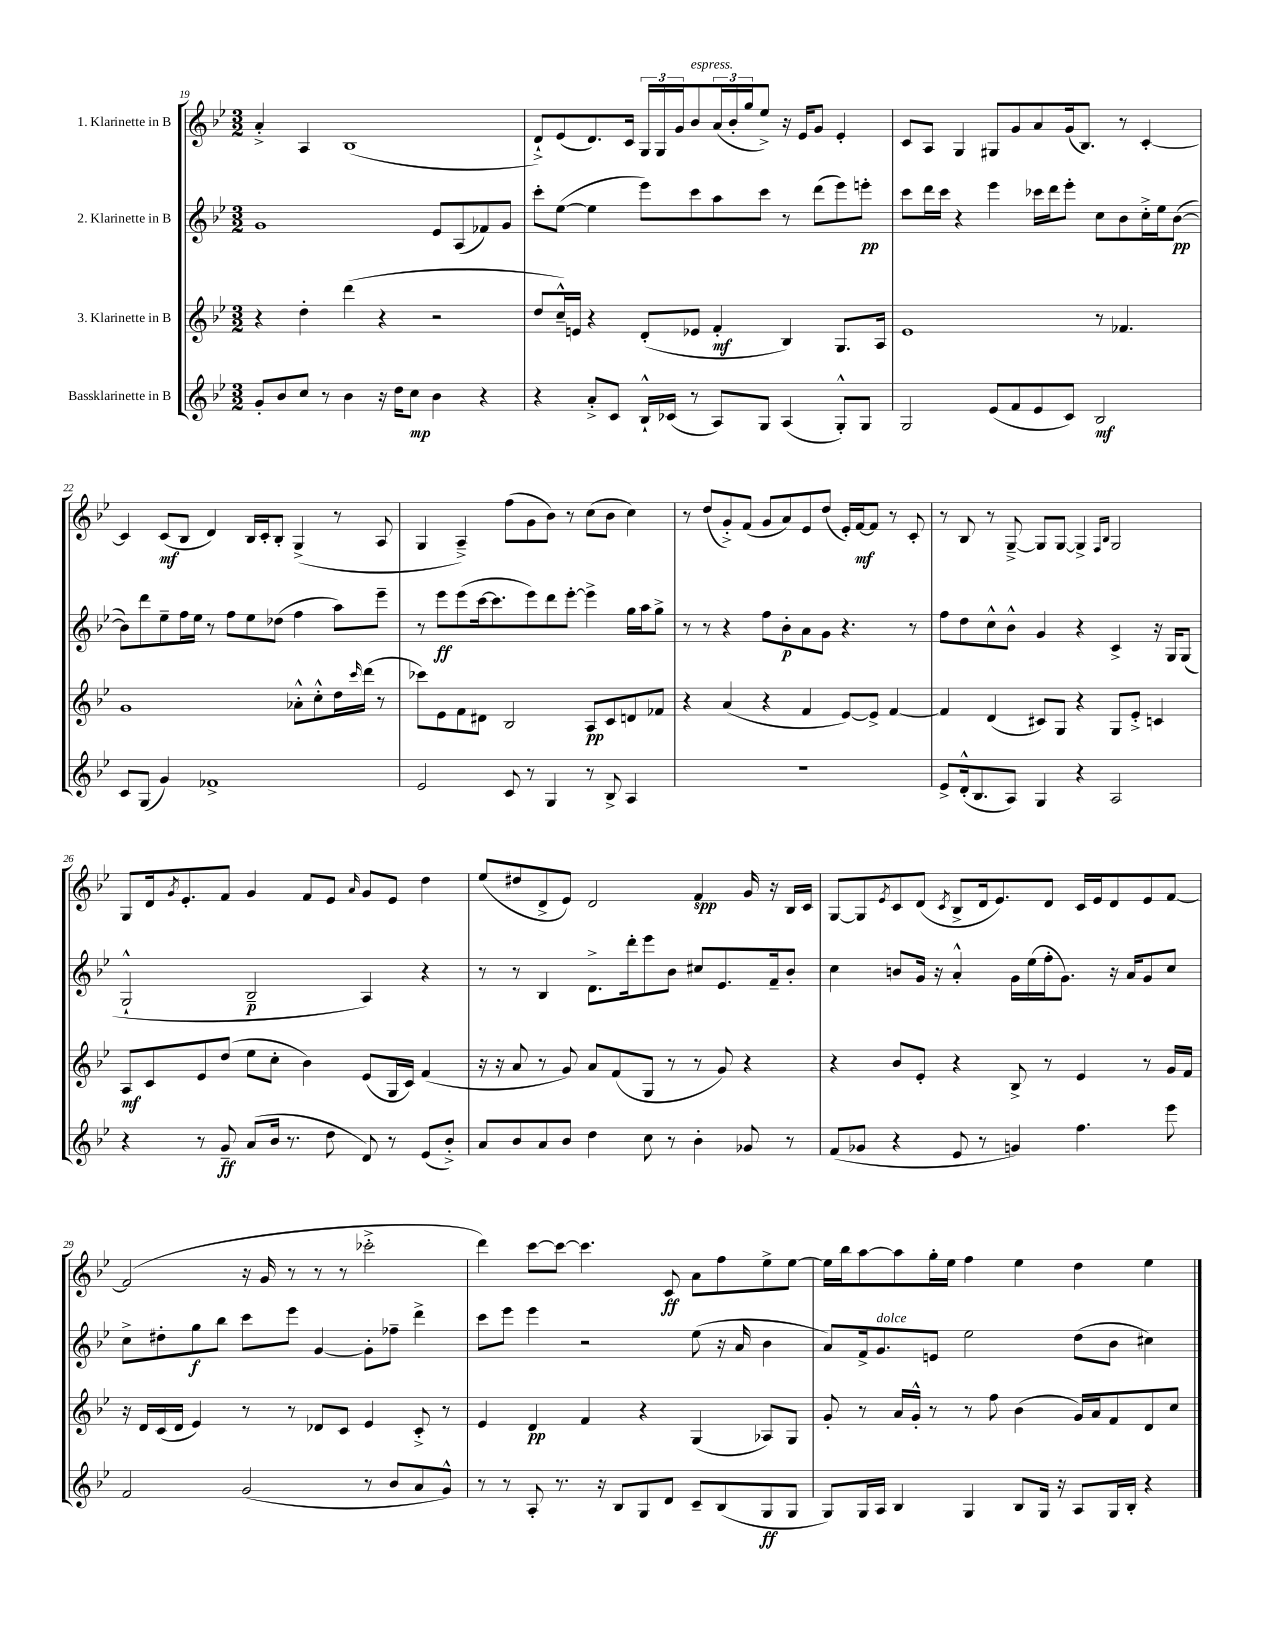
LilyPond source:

<<
\new StaffGroup <<
\new Staff = "s0" \with { instrumentName = "1. Klarinette in B" } {
    \clef treble \key bes \major \numericTimeSignature \time 3/2
    a'4-.-> a4 bes1( |
    d'8-!->) ees'8( d'8.) c'16 \tuplet 3/2 { g16 g16 g'16 } bes'8^\markup { \italic "espress." } \tuplet 3/2 { a'16( bes'16-. g''16 } ees''8->) r16 ees'16 g'8 ees'4-. |
    c'8 a8 g4 gis8 g'8 a'8 g'16( bes8.) r8 c'4~-. |
    c'4 c'8\mf( bes8 d'4) bes16 c'16-. bes8-. g4->( r8 a8 |
    g4 a4--->) f''8( g'8 bes'8) r8 c''8( bes'8 c''4) |
    r8 d''8( g'8-.->) f'8( g'8 a'8) ees'8 d''8( ees'16-.) f'16~\mf f'8 r8 c'8-. |
    r8 bes8 r8 g8~---> g8 g8~ g4-> \grace { f16 bes16 } g2 |
    g8 d'16 \acciaccatura { g'8 } ees'8.-. f'8 g'4 f'8 ees'8 \grace { a'16 } g'8 ees'8 d''4 |
    ees''8( dis''8 d'8-> ees'8) d'2 f'4\spp g'16 r16 bes16 c'16 |
    g8~ g8 \acciaccatura { ees'8 } c'8 d'8( \acciaccatura { c'8 } bes8-> d'16 ees'8.) d'8 c'16 ees'16 d'8 ees'8 f'8~ |
    f'2( r16 g'16 r8 r8 r8 ces'''2-.-> |
    d'''4) c'''8~ c'''8~ c'''4. c'8\ff a'8 f''8 ees''8-> ees''8~ |
    ees''16 bes''16 a''8~ a''8 g''16-. ees''16 f''4 ees''4 d''4 ees''4 \bar "|." |
}
\new Staff = "s1" \with { instrumentName = "2. Klarinette in B" } {
    \clef treble \key bes \major \numericTimeSignature \time 3/2
    g'1 ees'8 a8( fes'8) g'8 |
    c'''8-. ees''8~( ees''4 ees'''8) c'''8 a''8 c'''8 r8 d'''8( ees'''8) e'''8-.\pp |
    c'''8 d'''16 c'''16 r4 ees'''4 ces'''16 d'''16 ees'''8-. c''8 bes'8 c''16-.-> ees''16 bes'8~\pp( |
    bes'8) d'''8 ees''8-- f''16 ees''16 r8 f''8 ees''8 des''8( f''4 a''8) ees'''8-- |
    r8 ees'''8\ff ees'''8( c'''16~ c'''8. ees'''8) d'''8 ees'''8~-. ees'''4-> g''16 a''16 g''8-> |
    r8 r8 r4 f''8 bes'8-.\p a'8 g'8 r4. r8 |
    f''8 d''8 c''8-^ bes'8-^ g'4 r4 c'4-> r16 g16 g8( |
    g2-!-^ bes2--\p a4) r4 |
    r8 r8 bes4 d'8.-> d'''16-. ees'''8 bes'8 cis''8 ees'8. f'16-- bes'8-. |
    c''4 b'8 g'16 r16 a'4-.-^ g'16 ees''16( f''16-. g'8.) r16 a'16 g'8 c''8 |
    c''8-> dis''8-. g''8\f bes''8 c'''8 ees'''8 g'4~ g'8-. fes''8-- d'''4-> |
    c'''8 ees'''8 ees'''4 r2 ees''8( r16 a'16 bes'4 |
    a'8) f'16-> g'8.^\markup { \italic "dolce" } e'8 ees''2 d''8( bes'8 cis''4) \bar "|." |
}
\new Staff = "s2" \with { instrumentName = "3. Klarinette in B" } {
    \clef treble \key bes \major \numericTimeSignature \time 3/2
    r4 d''4-. d'''4( r4 r2 |
    d''8 c''16---^) e'16 r4 d'8-.( ees'8 f'4-.\mf bes4) g8. a16 |
    ees'1 r8 fes'4. |
    g'1 aes'8-.-^ c''8-.-^ d''16 \grace { c'''16 } d'''16( r8 |
    ces'''8) ees'8 f'8 dis'8 bes2 a8\pp c'8 d'8 fes'8 |
    r4 a'4( r4 f'4 ees'8~) ees'8-> f'4~ |
    f'4 d'4( cis'8) g8 r4 g8 ees'8-.-> c'4 |
    a8\mf c'8 ees'8 d''8( ees''8 c''8-. bes'4) ees'8( g16 c'16) f'4( |
    r16 r16 a'8 r8 g'8) a'8 f'8( g8 r8 r8 g'8) r4 |
    r4 bes'8 ees'8-. r4 bes8-> r8 ees'4 r8 g'16 f'16 |
    r16 d'16 c'16( d'16 ees'4) r8 r8 des'8 c'8 ees'4 c'8-.-> r8 |
    ees'4 d'4\pp f'4 r4 g4( aes8) g8 |
    g'8-. r8 a'16 g'16-.-^ r8 r8 f''8 bes'4( g'16) a'16 f'8 d'8 c''8 \bar "|." |
}
\new Staff = "s3" \with { instrumentName = "Bassklarinette in B" } {
    \clef treble \key bes \major \numericTimeSignature \time 3/2
    g'8-. bes'8 c''8 r8 bes'4 r16 d''16 c''8\mp bes'4 r4 |
    r4 a'8-.-> c'8 bes16-!-^ ces'16( r8 a8) g8 a4( g8-.-^) g8 |
    g2 ees'8( f'8 ees'8 c'8) bes2\mf |
    c'8 g8( g'4) fes'1-> |
    ees'2 c'8 r8 g4 r8 bes8-> a4 |
    R1. |
    ees'8-> d'16-.-^( bes8. a8) g4 r4 a2 |
    r4 r8 g'8--\ff a'8( bes'16 r8. d''8 d'8) r8 ees'8( bes'8-.->) |
    a'8 bes'8 a'8 bes'8 d''4 c''8 r8 bes'4-. ges'8 r8 |
    f'8( ges'8 r4 ees'8 r8 g'4) f''4. ees'''8 |
    f'2 g'2( r8 bes'8 a'8 g'8-^) |
    r8 r8 a8-. r8. r16 bes8 g8 d'8 c'8-- bes8( g8\ff g8 |
    g8) g16 a16 bes4 g4 bes8 g16 r16 a8 g16 bes16-. r4 \bar "|." |
}
>>
>>
\layout { \context { \Score currentBarNumber = #19 } }
